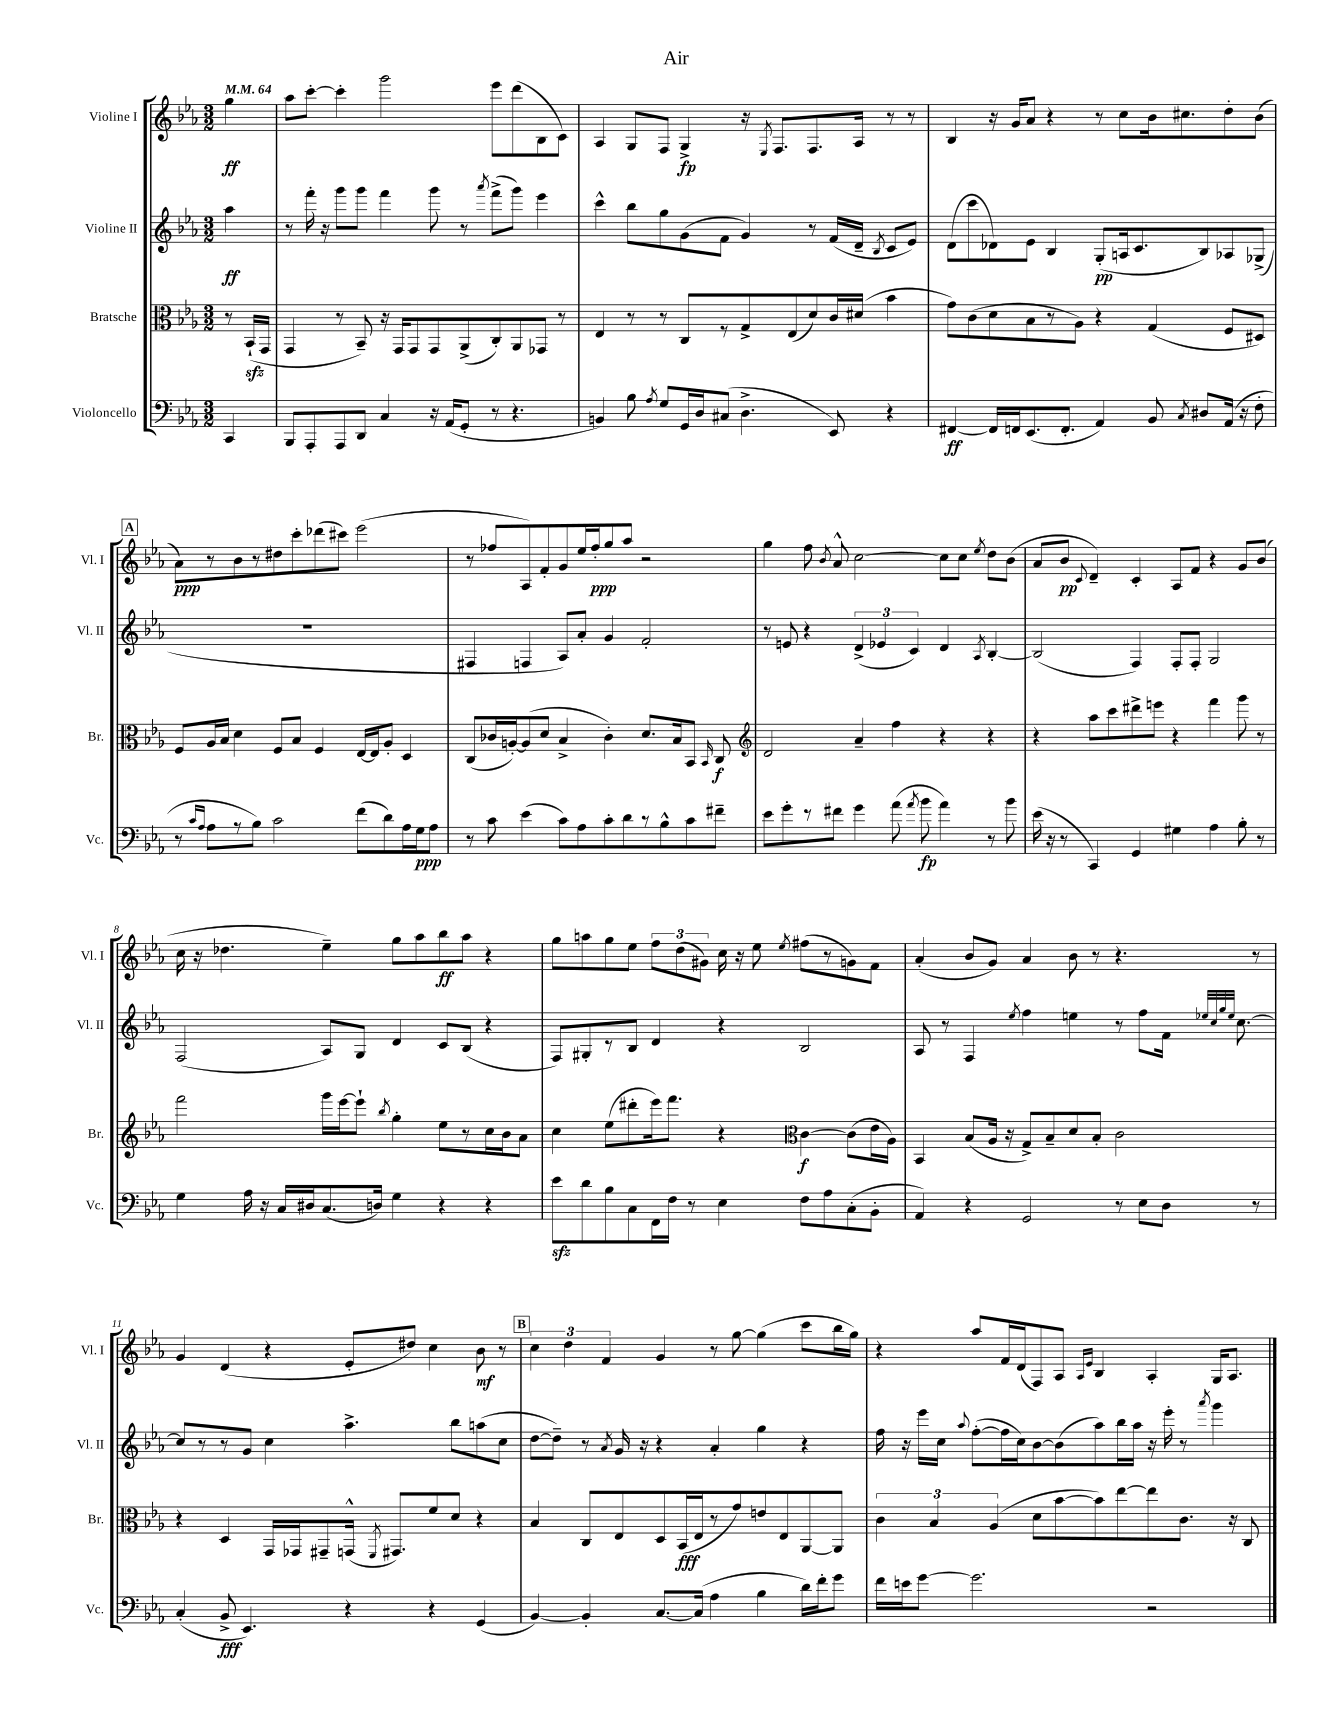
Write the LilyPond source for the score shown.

\header { title = "Air" }
<<
\new StaffGroup <<
\new Staff = "s0" \with { instrumentName = "Violine I" shortInstrumentName = "Vl. I" } {
    \clef treble \key ees \major \numericTimeSignature \time 3/2 \partial 4 \tempo 4 = 64
    \autoBeamOff g''4\ff |
    aes''8[ c'''8]~-. c'''4-. g'''2 ees'''8[ d'''8( bes8 c'8]) |
    aes4 g8[ f8] g4->\fp r16 \acciaccatura { ees8 } f8.[ f8. aes16] r8 r8 |
    bes4 r16 g'16[ aes'8] r4 r8 c''8[ bes'16 cis''8. d''8-. bes'8]( |
    \mark \markup { \box "A" } aes'8[\ppp) r8 bes'8 r8 dis''8 c'''8-. des'''8( cis'''8]) ees'''2( |
    r8 fes''8[ aes8) f'8-. g'8 ees''16 fes''16-.\ppp g''8 aes''8] r2 |
    g''4 f''8 \acciaccatura { bes'8 } aes'8-^ c''2~ c''8[ c''8] \acciaccatura { ees''8 } d''8[ bes'8]( |
    aes'8[ bes'8]\pp \appoggiatura { c'8 } d'4--) c'4-. aes8[ f'8] r4 g'8[ bes'8]( |
    c''16 r16 des''4. ees''4--) g''8[ aes''8 bes''8\ff aes''8] r4 |
    g''8[ a''8 g''8 ees''8] \tuplet 3/2 { f''8[ d''8( gis'8]) } c''16 r16 ees''8 \acciaccatura { ees''8 } fis''8[( r8 g'8) f'8] |
    aes'4-.( bes'8[ g'8]) aes'4 bes'8 r8 r4. r8 |
    g'4 d'4( r4 ees'8[-. dis''8]) c''4 bes'8\mf r8 |
    \mark \markup { \box "B" } \tuplet 3/2 { c''4 d''4 f'4 } g'4 r8 g''8~ g''4( c'''8[ bes''16 g''16]) |
    r4 aes''8[ f'16 d'16( f8) aes8] \grace { aes16[ ees'16] } bes4 aes4-. g16[ aes8.] \bar "|." |
}
\new Staff = "s1" \with { instrumentName = "Violine II" shortInstrumentName = "Vl. II" } {
    \clef treble \key ees \major \numericTimeSignature \time 3/2 \partial 4
    \autoBeamOff aes''4\ff |
    r8 f'''16-. r16 g'''8[ g'''8] f'''4 g'''8 r8 \acciaccatura { aes'''8 } f'''8[->( g'''8]) ees'''4 |
    c'''4-^ bes''8[ g''8 g'8( f'8] g'4) r8 f'16[( d'16]-- \acciaccatura { bes8 } c'8[ ees'8]) |
    d'8[( c'''8 des'8) ees'8] bes4 g8[-.\pp( a16 c'8. bes8) aes8 ges8]->( |
    \mark \markup { \box "A" } R1. |
    fis4 f4 aes8[) aes'8]-. g'4 f'2-. |
    r8 e'8 r4 \tuplet 3/2 { d'4->( ees'4 c'4) } d'4 \acciaccatura { aes8 } bes4~-. |
    bes2( f4) f8[-. f8]-. g2 |
    f2( aes8[) g8] d'4 c'8[ bes8]( r4 |
    f8[) gis8-. r8 bes8] d'4 r4 bes2 |
    aes8 r8 f4 \acciaccatura { ees''8 } f''4 e''4 r8 f''8[ f'16] \grace { ees''32[ c''32 g''32 ees''32] } c''8.~ |
    c''8[ r8 r8 g'8] c''4 aes''4.-> bes''8[ a''8( c''8] |
    \mark \markup { \box "B" } d''8[~ d''8]--) r8 \acciaccatura { aes'8 } g'16 r16 r4 aes'4-. g''4 r4 |
    f''16 r16 ees'''16[ c''16] \appoggiatura { aes''8 } f''8[~-.( f''16 c''16) bes'8~ bes'8( aes''8) bes''16 aes''16] r16 ees'''16-. r8 \acciaccatura { aes'''8 } g'''4 \bar "|." |
}
\new Staff = "s2" \with { instrumentName = "Bratsche" shortInstrumentName = "Br." } {
    \clef alto \key ees \major \numericTimeSignature \time 3/2 \partial 4
    \autoBeamOff r8 bes,16[-!\sfz( g,16] |
    g,4 r8 bes,8--) r16 g,16[ g,8 g,8 aes,8->( c8-.) aes,8 ges,8] r8 |
    ees4 r8 r8 c8[ r8 g8-> ees8( d'8) c'16 dis'16]( bes'4 |
    g'8[) c'8( d'8 bes8 r8 aes8]) r4 g4( f8[ dis8]) |
    \mark \markup { \box "A" } f8[ aes16 bes16] d'4 f8[ bes8] f4 ees16[~ ees16 aes8]-. d4 |
    c8[( ces'16 a16~-.) a8( d'8] bes4-> ces'4-.) d'8.[ bes16 bes,8] \grace { bes,16 } c8\f |
    \clef treble d'2 aes'4-- f''4 r4 r4 |
    r4 aes''8[ c'''8 dis'''8-> e'''8] r4 f'''4 g'''8 r8 |
    f'''2 g'''16[ ees'''16~ ees'''8]-! \acciaccatura { bes''8 } g''4-. ees''8[ r8 c''16 bes'16 aes'8] |
    c''4 ees''8[( dis'''8-. ees'''16) f'''8.] r4 \clef alto c'4~\f c'8[( ees'16 aes16]) |
    bes,4 bes8[( aes16] r16 g8[->) bes8-- d'8 bes8]-. c'2 |
    r4 d4 g,16[ ges,16 gis,8-- g,16]-^( \acciaccatura { f,8 } gis,8.[) f'8 d'8] r4 |
    \mark \markup { \box "B" } bes4 c8[ ees8 d8 bes,16\fff( ees16 r8 g'8) e'8 ees8 aes,8~ aes,8] |
    \tuplet 3/2 { c'4 bes4 aes4( } d'8[ bes'8~ bes'8) ees''8~ ees''8 c'8.] r16 c8 \bar "|." |
}
\new Staff = "s3" \with { instrumentName = "Violoncello" shortInstrumentName = "Vc." } {
    \clef bass \key ees \major \numericTimeSignature \time 3/2 \partial 4
    \autoBeamOff c,4 |
    bes,,8[ aes,,8-. aes,,8 d,8] c4 r16 aes,16[( g,8]-. r8 r4. |
    b,4) bes8 \acciaccatura { aes8 } g8[ g,16 d16 cis8]( d4.-> ees,8) r4 |
    fis,4~\ff fis,16[ f,16 ees,8.( f,8.]-. aes,4) bes,8 \acciaccatura { c8 } dis8[ aes,16]( r16 f8-. |
    \mark \markup { \box "A" } r8 \grace { c'16[ aes16] } aes8[ r8 bes8]) c'2 f'8[( d'8) aes16 g16\ppp aes8] |
    r8 c'8 ees'4( c'8[) aes8 c'8-. d'8 r8 bes8-^ c'8 fis'8]-- |
    ees'8[ g'8-. r8 fis'8] g'4 aes'8( \acciaccatura { aes'8 } bes'8\fp aes'4) r8 bes'8 |
    ees'16( r16 r8 c,4) g,4 gis4 aes4 bes8-. r8 |
    g4 aes16 r16 c16[ dis16 c8.( d16]) g4 r4 r4 |
    ees'8[\sfz d'8 bes8 c8 f,16 f16] r8 ees4 f8[ aes8 c8-.( bes,8]-. |
    aes,4) r4 g,2 r8 ees8[ d8] r8 |
    c4-.( bes,8->\fff ees,4.) r4 r4 g,4( |
    \mark \markup { \box "B" } bes,4~) bes,4-. c8.[~ c16]( aes4 bes4 d'16[) f'16-. g'8] |
    f'16[ e'16 g'8]~ g'2. r2 \bar "|." |
}
>>
>>
